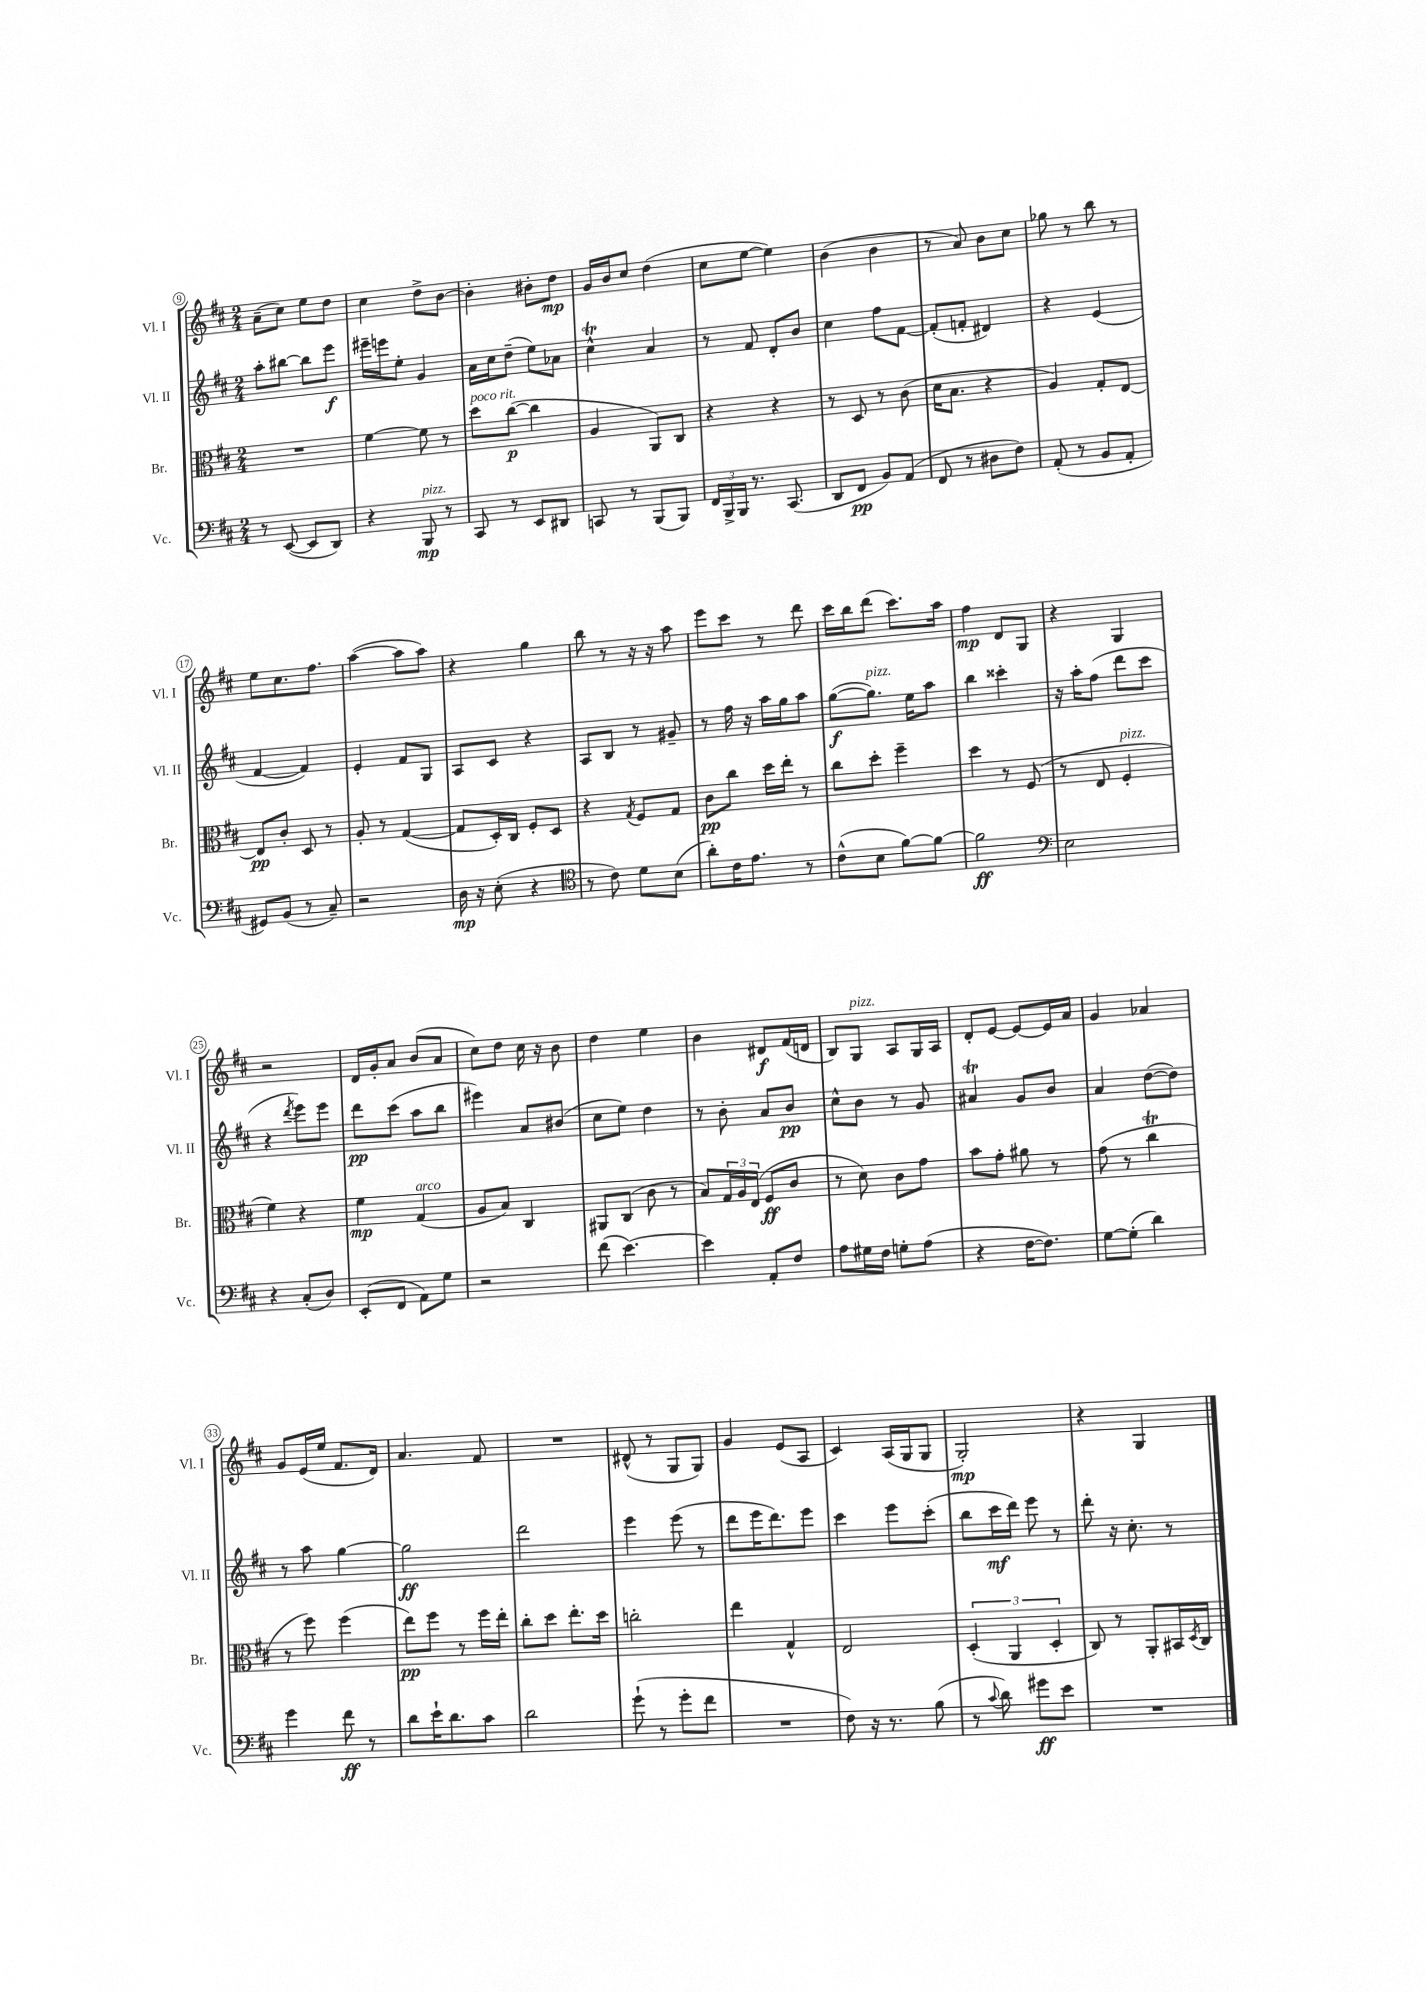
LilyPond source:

<<
\new StaffGroup <<
\new Staff = "s0" \with { instrumentName = "Vl. I" shortInstrumentName = "Vl. I" } {
    \clef treble \key d \major \numericTimeSignature \time 2/4
    a'8--( cis''8) e''8 d''8 |
    cis''4 d''8-> b'8~ |
    b'4-. bis'8-. d''8\mp |
    g'16 b'16 cis''8 d''4( |
    cis''8 e''8~ e''4) |
    b'4( b'4 |
    r8 a'8) b'8 cis''8 |
    ges''8 r8 b''8 r8 |
    e''8 cis''8. fis''8. |
    a''4~( a''8 a''8) |
    r4 g''4 |
    b''8 r8 r16 r16 a''8 |
    e'''8 cis'''8 r8 d'''8 |
    cis'''16 b''16 d'''8( cis'''8.) a''16 |
    fis''4\mp d'8 g8 |
    r4 g4 |
    r2 |
    d'16 g'16-. a'8 b'8( a'8 |
    cis''8) d''8 cis''16 r16 b'8 |
    d''4 e''4 |
    b'4 dis'8\f fis'16( d'16 |
    b8) g8^\markup { \italic "pizz." } a8 g16 a16 |
    d'8-. e'8~ e'8~ e'16 a'16 |
    g'4 aes'4 |
    g'8 e'16( e''16 fis'8. d'16) |
    a'4. fis'8 |
    R2 |
    dis'8-^( r8 g8 g8) |
    g'4 e'8( a8 |
    cis'4) a16( g16 g8 |
    g2-.\mp) |
    r4 g4 \bar "|." |
}
\new Staff = "s1" \with { instrumentName = "Vl. II" shortInstrumentName = "Vl. II" } {
    \clef treble \key d \major \numericTimeSignature \time 2/4
    a''8-. bis''8~ bis''8 e'''8\f |
    eis'''16-- e'''16 e''8-. g'4 |
    a'16 cis''16 d''8--( e''8) aes'8 |
    cis''4-^\trill a'4 |
    r8 fis'8 d'8-. b'8 |
    cis''4 fis''8 fis'8~ |
    fis'8-.( f'8-. dis'4) |
    r4 e'4( |
    fis'4~ fis'4) |
    e'4-. fis'8 g8 |
    a8 cis'8 r4 |
    a8 b8 r8 gis'8-- |
    r8 fis''16 r16 a''16 g''16 a''8 |
    g''8~\f( g''8.^\markup { \italic "pizz." }) e''16 a''8 |
    b''4 cisis'''4-. |
    r16 a''16-. fis''8( d'''8 cis'''8 |
    r4 \acciaccatura { d'''8 } e'''8) e'''8 |
    d'''8\pp cis'''8( a''8 b''8 |
    eis'''4) a'8 bis'8( |
    cis''8 e''8) d''4 |
    r8 b'8-. a'8 b'8\pp |
    cis''8-^ b'8 r8 g'8 |
    ais'4\trill g'8 b'8 |
    a'4 d''8~( d''8) |
    r8 a''8 g''4~ |
    g''2\ff |
    d'''2 |
    e'''4 e'''8( r8 |
    d'''8 e'''16 d'''8.) e'''8 |
    cis'''4 e'''8 cis'''8-.( |
    b''8 cis'''16\mf d'''16) e'''8 r8 |
    d'''8-. r16 cis''8.-. r8 \bar "|." |
}
\new Staff = "s2" \with { instrumentName = "Br." shortInstrumentName = "Br." } {
    \clef alto \key d \major \numericTimeSignature \time 2/4
    R2 |
    fis'4~ fis'8 r8 |
    d''8^\markup { \italic "poco rit." } cis''8~\p( cis''4 |
    a4 a,8) cis8 |
    r4 r4 |
    r8 d8 r8 cis'8( |
    d'16 b8. r4 |
    a4) g8-. e8~ |
    e8\pp cis'8-. d8 r8 |
    a8-. r8 g4~( |
    g8 d16-.) cis16 fis8-. d8 |
    r4 \acciaccatura { g8 } fis8 g8 |
    cis'8\pp cis''8 d''16 e''16-. r8 |
    cis''8 d''8-. fis''4-- |
    d''4 r8 fis8( |
    r8 e8 fis4-.^\markup { \italic "pizz." } |
    fis'4) r4 |
    fis'4\mp g4^\markup { \italic "arco" }( |
    a8 b8) cis4 |
    ais,8 cis8( cis'8 r8 |
    b8) \tuplet 3/2 { g16 a16 e16( } fis8\ff cis'8 |
    r8 d'8) cis'8 g'8 |
    b'8 g'8-. ais'8 r8 |
    g'8( r8 cis''4\trill |
    r8 fis''8) fis''4( |
    e''8\pp) fis''8 r8 fis''16 e''16-. |
    cis''8-. d''8 e''8.-. d''16 |
    c''2-. |
    e''4 g4-^ |
    e2 |
    \tuplet 3/2 { d4-.( a,4 d4-. } |
    cis8) r8 a,8-. bis,16 \acciaccatura { d8 } cis16 \bar "|." |
}
\new Staff = "s3" \with { instrumentName = "Vc." shortInstrumentName = "Vc." } {
    \clef bass \key d \major \numericTimeSignature \time 2/4
    r8 e,8~( e,8 d,8) |
    r4 b,,8\mp^\markup { \italic "pizz." } r8 |
    cis,8 r8 e,8 dis,8 |
    c,8 r8 b,,8( b,,8) |
    \tuplet 3/2 { fis,16 b,,16-> b,,16 } r8. cis,8.( |
    d,8 fis,8\pp b,8) a,8( |
    fis,8 r8 dis8 fis8) |
    a,8-.( r8 b,8 a,8-. |
    gis,8) b,8( r8 cis8--) |
    r2 |
    d16\mp r16 e8-.( r4 |
    \clef tenor r8 cis'8) d'8 b8( |
    a'8-.) cis'16 e'8. r8 |
    cis'8-^( b8 fis'8~) fis'8~ |
    fis'2\ff |
    \clef bass e2 |
    r4 cis8-.( d8) |
    e,8-.( fis,8 a,8) g8 |
    r2 |
    fis'8( e'4.~) |
    e'4 a,8-. fis8 |
    a8 gis16 fis16 g8-. a8( |
    r4 fis16~ fis8.) |
    g8~ g8-.( d'4) |
    g'4 fis'8\ff r8 |
    d'8 e'16-! d'8. cis'8 |
    d'2 |
    g'8-!( r8 g'8-. fis'8 |
    R2 |
    fis8) r16 r8. b8( |
    r8 \appoggiatura { cis'8 } d'8) gis'8\ff e'8 |
    R2 \bar "|." |
}
>>
>>
\layout { \context { \Score currentBarNumber = #9 \override BarNumber.stencil = #(make-stencil-circler 0.1 0.3 ly:text-interface::print) } }
